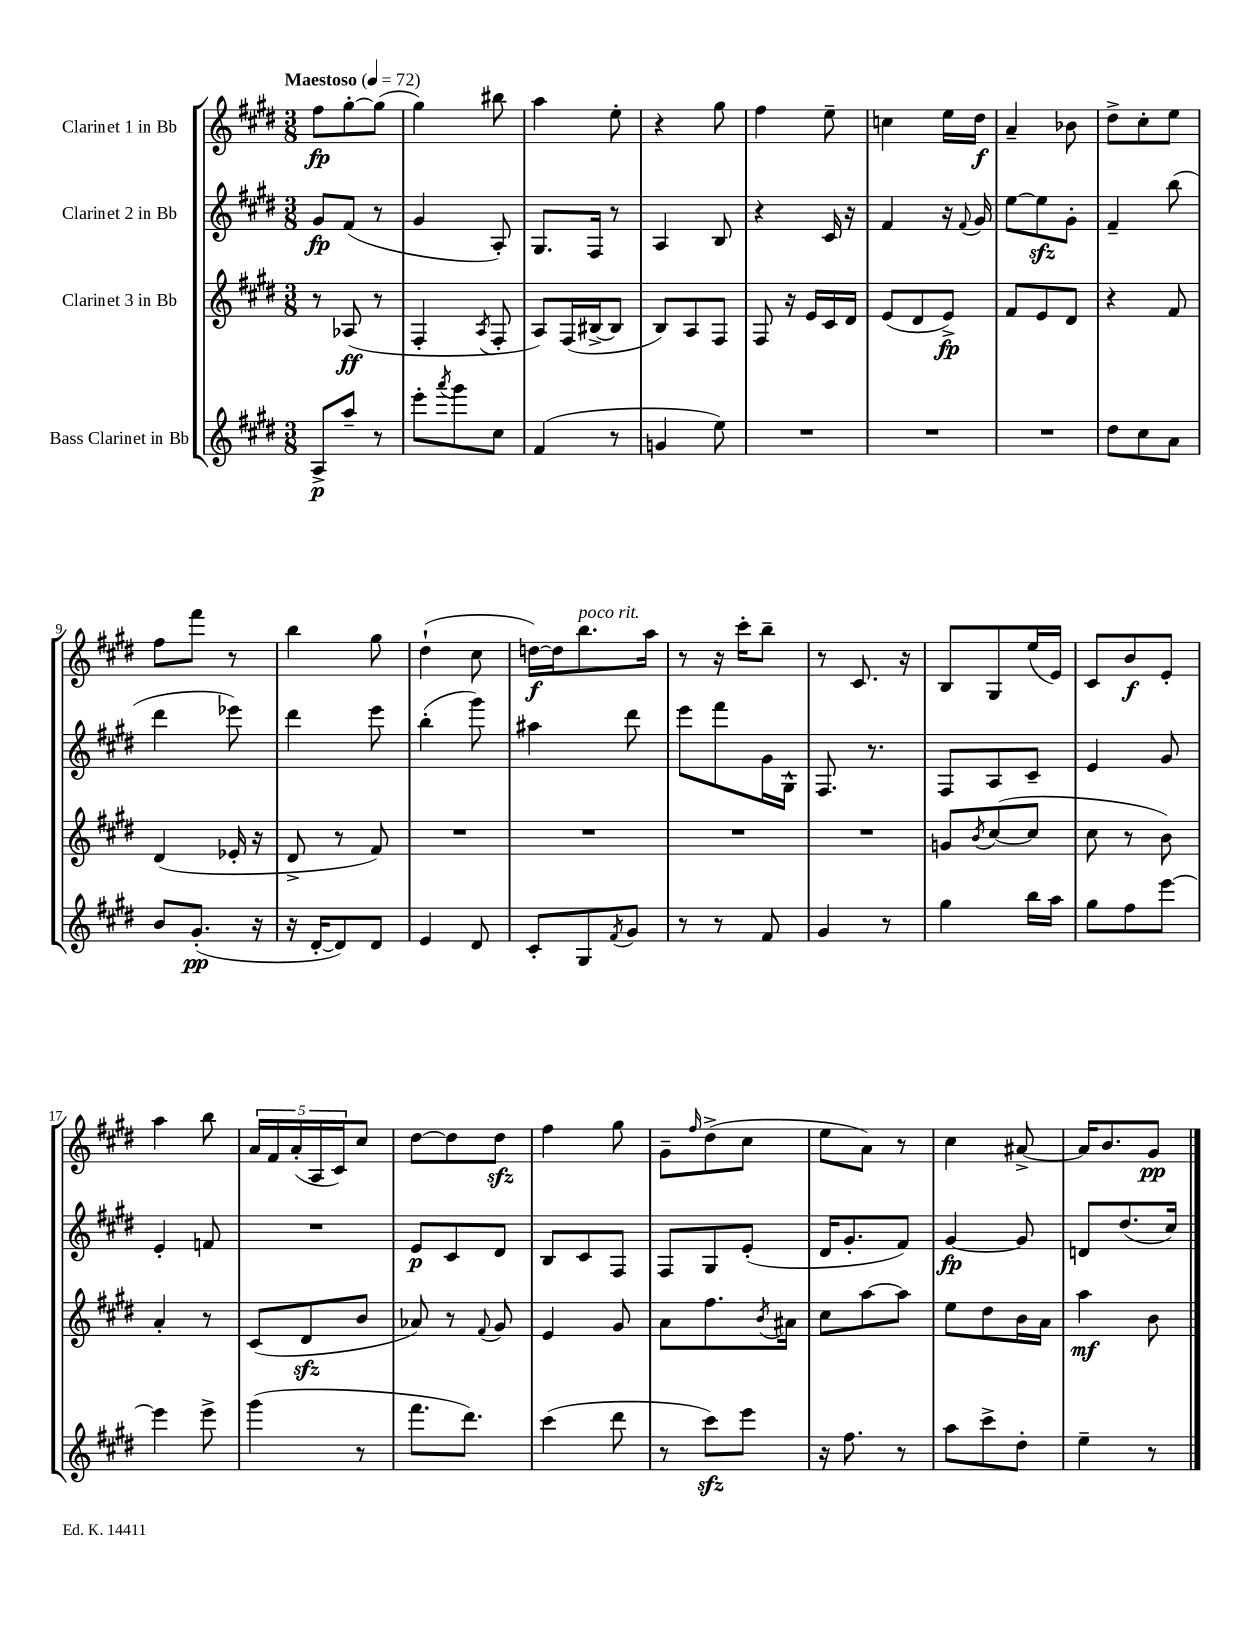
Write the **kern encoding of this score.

**kern	**kern	**kern	**kern
*staff4	*staff3	*staff2	*staff1
*clefG2	*clefG2	*clefG2	*clefG2
*k[f#c#g#d#]	*k[f#c#g#d#]	*k[f#c#g#d#]	*k[f#c#g#d#]
*M3/8	*M3/8	*M3/8	*M3/8
*MM72	*MM72	*MM72	*MM72
8A^/L	8r	8g#/L	8ff#\L
8aa~/J	(8A-/	(8f#/J	[8gg#'\
8r	8r	8r	(8gg#\]J
=	=	=	=
8eee'\L	4F#'/	4g#/	4gg#\)
8qaaa/	.	.	.
8ggg#\	.	.	.
.	8qA/	.	.
8cc#\J	8F#'/	8A'/)	8bb#\
=	=	=	=
(4f#/	8A/L)	8.G#/L	4aa\
.	(16F#/L	.	.
.	[16B#^/J	16F#/Jk	.
8r	8B#/]J	8r	8ee'\
=	=	=	=
4g/	8B/L)	4A/	4r
.	8A/	.	.
8ee\)	8F#/J	8B/	8gg#\
=	=	=	=
4.r	8F#/	4r	4ff#\
.	16r	.	.
.	16e/LL	.	.
.	16c#/	16c#/	8ee~\
.	16d#/JJ	16r	.
=	=	=	=
4.r	(8e/L	4f#/	4cc\
.	8d#/	.	.
.	8e^/J)	16r	16ee\LL
.	.	8qqf#/	.
.	.	16g#/	16dd#\JJ
=	=	=	=
4.r	8f#/L	[8ee\L	4a~/
.	8e/	8ee\]	.
.	8d#/J	8g#'\J	8b-\
=	=	=	=
8dd#\L	4r	4f#~/	8dd#^\L
8cc#\	.	.	8cc#'\
8a\J	8f#/	(8bb\	8ee\J
=	=	=	=
8b/L	(4d#/	4ddd#\	8ff#\L
(8.g#'/J	.	.	8fff#\J
.	16e-'/	8eee-\)	8r
16r	16r	.	.
=	=	=	=
16r	8d#^/	4ddd#\	4bb\
[16d#'/LK	.	.	.
8d#/])	8r	.	.
8d#/J	8f#/)	8eee\	8gg#\
=	=	=	=
4e/	4.r	(4bb'\	(4dd#`\
8d#/	.	8ggg#\)	8cc#\
=	=	=	=
8c#'/L	4.r	4aa#\	[16dd\LL)
.	.	.	16dd\]J
8G#/	.	.	8.bb\
8qf#/	.	.	.
8g#/J	.	8ddd#\	.
.	.	.	16aa\Jk
=	=	=	=
8r	4.r	8eee\L	8r
8r	.	8fff#\	16r
.	.	.	16ccc#'\LK
8f#/	.	16g#\L	8bb~\J
.	.	16G#^^\JJ	.
=	=	=	=
4g#/	4.r	8.F#/	8r
.	.	.	8.c#/
.	.	8.r	.
8r	.	.	.
.	.	.	16r
=	=	=	=
4gg#\	8g/L	8F#/L	8B/L
.	8qb/	.	.
.	([8cc#/	8A/	8G#/
16bb\LL	8cc#/]J	8c#~/J	(16ee/L
16aa\JJ	.	.	16e/JJ)
=	=	=	=
8gg#\L	8cc#\	4e/	8c#/L
8ff#\	8r	.	8b/
[8eee\J	8b\)	8g#/	8e'/J
=	=	=	=
4eee\]	4a'/	4e'/	4aa\
8eee^\	8r	8f/	8bb\
=	=	=	=
(4ggg#\	(8c#/L	4.r	20a/LL
.	.	.	20f#/
.	.	.	(20a'/
.	8d#/	.	.
.	.	.	20A/
.	.	.	20c#/J)
8r	8b/J	.	8cc#/J
=	=	=	=
8.fff#\L	8a-/)	8e/L	[8dd#\L
.	8r	8c#/	8dd#\]
8.ddd#\J)	.	.	.
.	8qqf#/	.	.
.	8g#/	8d#/J	8dd#\J
=	=	=	=
(4ccc#\	4e/	8B/L	4ff#\
.	.	8c#/	.
8ddd#\	8g#/	8F#/J	8gg#\
=	=	=	=
8r	8a\L	8F#/L	8g#~\L
.	.	.	16qqff#/
8ccc#\L)	8.ff#\	8G#/	(8dd#^\
8eee\J	.	(8e'/J	8cc#\J
.	8qb/	.	.
.	16a#\Jk	.	.
=	=	=	=
16r	8cc#\L	16d#/LK	8ee\L
8.ff#\	.	8.g#'/	.
.	[8aa\	.	8a\J)
8r	8aa\]J	8f#/J)	8r
=	=	=	=
8aa\L	8ee\L	[4g#/	4cc#\
8ccc#^\	8dd#\	.	.
8dd#'\J	16b\L	8g#/]	[8a#^/
.	16a\JJ	.	.
=	=	=	=
4ee~\	4aa\	8d/L	16a#/]LK
.	.	.	8.b/
.	.	(8.dd#/	.
8r	8b\	.	8g#/J
.	.	16cc#/Jk)	.
==	==	==	==
*-	*-	*-	*-
